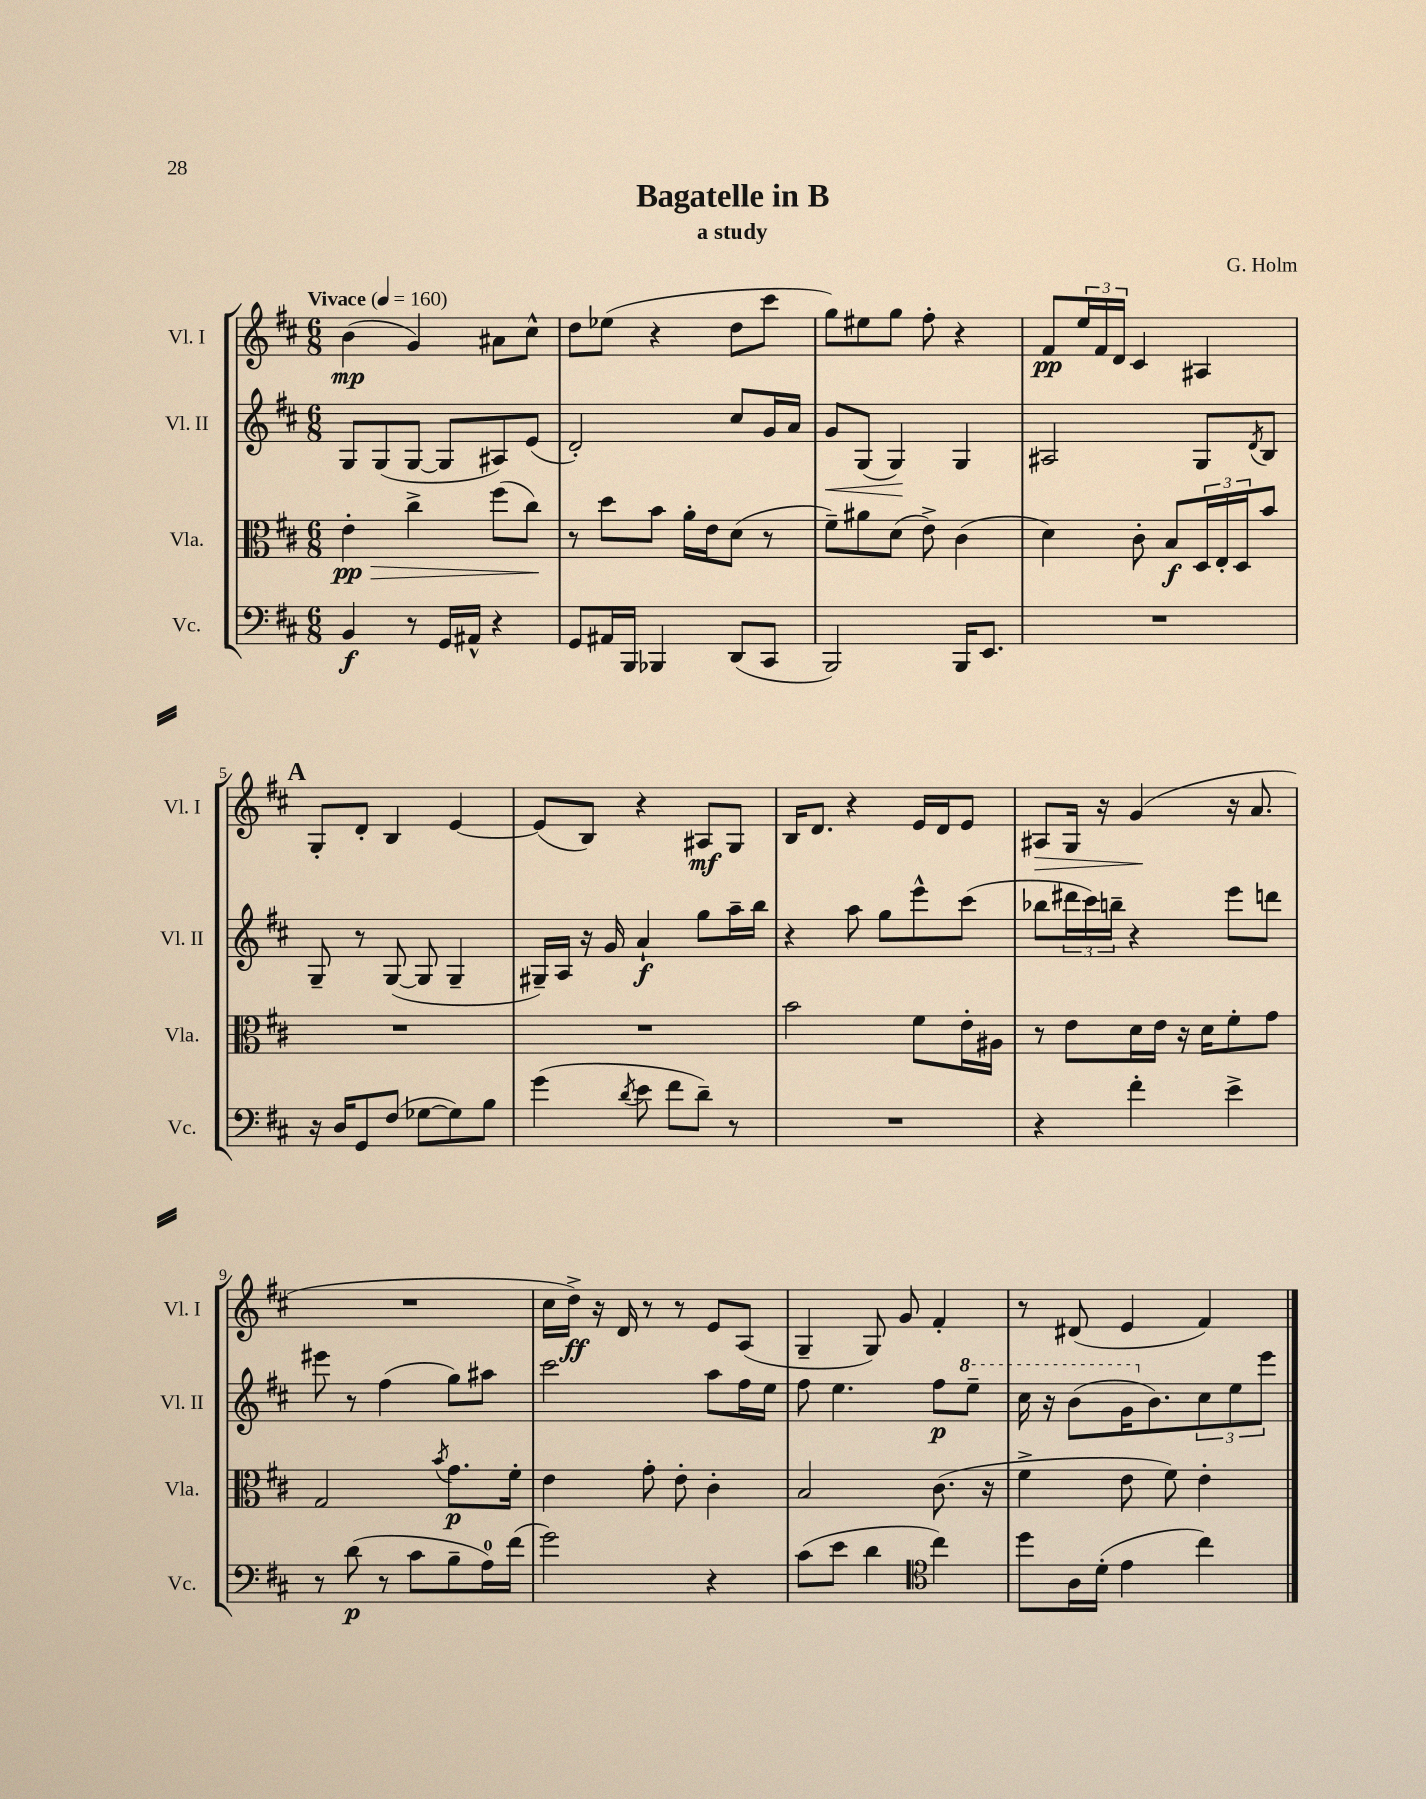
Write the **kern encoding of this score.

**kern	**dynam	**kern	**dynam	**kern	**dynam	**kern	**dynam
*part4	*part4	*part3	*part3	*part2	*part2	*part1	*part1
*staff4	*staff4	*staff3	*staff3	*staff2	*staff2	*staff1	*staff1
*I"Vc.	*	*I"Vla.	*	*I"Vl. II	*	*I"Vl. I	*
*I'Vc.	*	*I'Vla.	*	*I'Vl. II	*	*I'Vl. I	*
*clefF4	*	*clefC3	*	*clefG2	*	*clefG2	*
*k[f#c#]	*	*k[f#c#]	*	*k[f#c#]	*	*k[f#c#]	*
*M6/8	*	*M6/8	*	*M6/8	*	*M6/8	*
*MM160	*	*MM160	*	*MM160	*	*MM160	*
=1	=1	=1	=1	=1	=1	=1	=1
!	!	!	!	!	!	!LO:TX:a:B:t=Vivace	!
!	!	!	!LO:HP:b	!	!	!	!
4BB/	f	4e'\	> pp	8G/L	.	(4b\	mp
.	.	.	.	(8G/	.	.	.
8r	.	4cc#^\	.	[8G/J	.	4g/)	.
16GG/LL	.	.	.	8G/L]	.	.	.
16AA#X^^/JJ	.	.	.	.	.	.	.
4r	.	(8ff#\L	.	8A#X/)	.	8a#X\L	.
.	.	8cc#\J)	.	(8e/J	.	8cc#^^\J	.
.	.	.	]	.	.	.	.
=2	=2	=2	=2	=2	=2	=2	=2
8GG/L	.	8r	.	2d'/)	.	8dd\L	.
16AA#X/L	.	8dd\L	.	.	.	(8ee-X\J	.
16BBB/JJ	.	.	.	.	.	.	.
4BBB-X/	.	8b\J	.	.	.	4r	.
.	.	16a'\LL	.	.	.	.	.
.	.	16e\J	.	.	.	.	.
(8DD/L	.	(8d\J	.	8cc#/L	.	8dd\L	.
8CC#/J	.	8r	.	16g/L	.	8ccc#\J	.
.	.	.	.	16a/JJ	.	.	.
=3	=3	=3	=3	=3	=3	=3	=3
!	!	!	!	!	!LO:HP:b	!	!
2BBB/)	.	8f#~\L)	.	8g/L	<	8gg\L)	.
.	.	8a#X\	.	(8G/J	.	8ee#X\	.
.	.	(8d\J	.	4G/)	.	8gg\J	.
.	.	8e^\)	.	.	.	8ff#'\	.
16BBB/KL	.	(4c#\	.	4G/	[	4r	.
8.EE/J	.	.	.	.	.	.	.
=4	=4	=4	=4	=4	=4	=4	=4
2.r	.	4d\)	.	2A#X/	.	8f#/L	pp
.	.	.	.	.	.	24ee/L	.
.	.	.	.	.	.	24f#/	.
.	.	.	.	.	.	24d/JJ	.
.	.	8c#'\	.	.	.	4c#/	.
.	.	8B/L	f	.	.	.	.
.	.	24D/L	.	8G/L	.	4A#X/	.
.	.	24E'/	.	.	.	.	.
.	.	24D/J	.	.	.	.	.
.	.	.	.	8qd/	.	.	.
.	.	8b/J	.	8B/J	.	.	.
!!LO:LB:g=z
!!LO:REH:place=s1:t=A
=5	=5	=5	=5	=5	=5	=5	=5
16r	.	2.r	.	8G~/	.	8G'/L	.
16D/KL	.	.	.	.	.	.	.
8GG/	.	.	.	8r	.	8d'/J	.
(8F#/J	.	.	.	([8G/	.	4B/	.
[8G-X\L	.	.	.	8G/]	.	.	.
8G-\])	.	.	.	4G~/	.	[4e/	.
8B\J	.	.	.	.	.	.	.
=6	=6	=6	=6	=6	=6	=6	=6
(4g\	.	2.r	.	16G#X~/LL)	.	(8e/L]	.
.	.	.	.	16A/JJ	.	.	.
.	.	.	.	16r	.	8B/J)	.
.	.	.	.	16g/	.	.	.
8qd/	.	.	.	.	.	.	.
8e\	.	.	.	4a`/	f	4r	.
8f#\L	.	.	.	.	.	.	.
8d~\J)	.	.	.	8gg\L	.	8A#X/L	mf
8r	.	.	.	16aa~\L	.	8G/J	.
.	.	.	.	16bb\JJ	.	.	.
=7	=7	=7	=7	=7	=7	=7	=7
2.r	.	2b\	.	4r	.	16B/KL	.
.	.	.	.	.	.	8.d/J	.
.	.	.	.	8aa\	.	4r	.
.	.	.	.	8gg\L	.	.	.
.	.	8f#\L	.	8eee^^\	.	16e/LL	.
.	.	.	.	.	.	16d/J	.
.	.	16e'\L	.	(8ccc#\J	.	8e/J	.
.	.	16A#X\JJ	.	.	.	.	.
=8	=8	=8	=8	=8	=8	=8	=8
!	!	!	!	!	!	!	!LO:HP:b
4r	.	8r	.	8bb-X\L	.	8A#X/L	>
.	.	8e\L	.	24ddd#X\L	.	16G/Jk	.
.	.	.	.	24ccc#\)	.	.	.
.	.	.	.	.	.	16r	.
.	.	.	.	24bbn~\JJ	.	.	.
4f#'\	.	16d\L	.	4r	.	(4g/	.
.	.	16e\JJ	.	.	.	.	.
.	.	16r	.	.	.	.	.
.	.	16d\KL	.	.	.	.	.
4e^\	.	8f#'\	.	8eee\L	.	16r	]
.	.	.	.	.	.	8.a/	.
.	.	8g\J	.	8dddn\J	.	.	.
!!LO:LB:g=z
=9	=9	=9	=9	=9	=9	=9	=9
8r	.	2G/	.	8eee#X\	.	2.r	.
(8d\	p	.	.	8r	.	.	.
8r	.	.	.	(4ff#\	.	.	.
8c#\L	.	.	.	.	.	.	.
.	.	8qb/	.	.	.	.	.
8B~\	.	8.g\L	p	8gg\L)	.	.	.
16A\L)	.	.	.	8aa#X\J	.	.	.
(16f#\JJ	.	16f#'\Jk	.	.	.	.	.
=10	=10	=10	=10	=10	=10	=10	=10
2g\)	.	4e\	.	2ccc#\	.	16cc#\LL	.
.	.	.	.	.	.	16dd^\JJ)	ff
.	.	.	.	.	.	16r	.
.	.	.	.	.	.	16d/	.
.	.	8g'\	.	.	.	8r	.
.	.	8e'\	.	.	.	8r	.
4r	.	4c#'\	.	8aa\L	.	8e/L	.
.	.	.	.	16ff#\L	.	(8A/J	.
.	.	.	.	16ee\JJ	.	.	.
=11	=11	=11	=11	=11	=11	=11	=11
(8c#\L	.	2B/	.	8ff#\	.	4G~/	.
8e\J	.	.	.	4.ee\	.	.	.
4d\	.	.	.	.	.	8G/)	.
.	.	.	.	.	.	8g/	.
*clefC4	*	*	*	*	*	*	*
4cc#\)	.	(8.c#\	.	8ff#\L	p	4f#'/	.
*	*	*	*	*8va	*	*	*
.	.	.	.	8eee~\J	.	.	.
.	.	16r	.	.	.	.	.
=12	=12	=12	=12	=12	=12	=12	=12
8dd\L	.	4f#^\	.	16ccc#\	.	8r	.
.	.	.	.	16r	.	.	.
16A\L	.	.	.	(8bb\L	.	(8d#X/	.
(16d'\JJ	.	.	.	.	.	.	.
4e\	.	8e\	.	16gg\K	.	4e/	.
*	*	*	*	*X8va	*	*	*
.	.	.	.	8.b\)	.	.	.
.	.	8f#\)	.	.	.	.	.
4cc#\)	.	4e'\	.	12cc#\	.	4f#/)	.
.	.	.	.	12ee\	.	.	.
.	.	.	.	12eee\J	.	.	.
==	==	==	==	==	==	==	==
*-	*-	*-	*-	*-	*-	*-	*-
